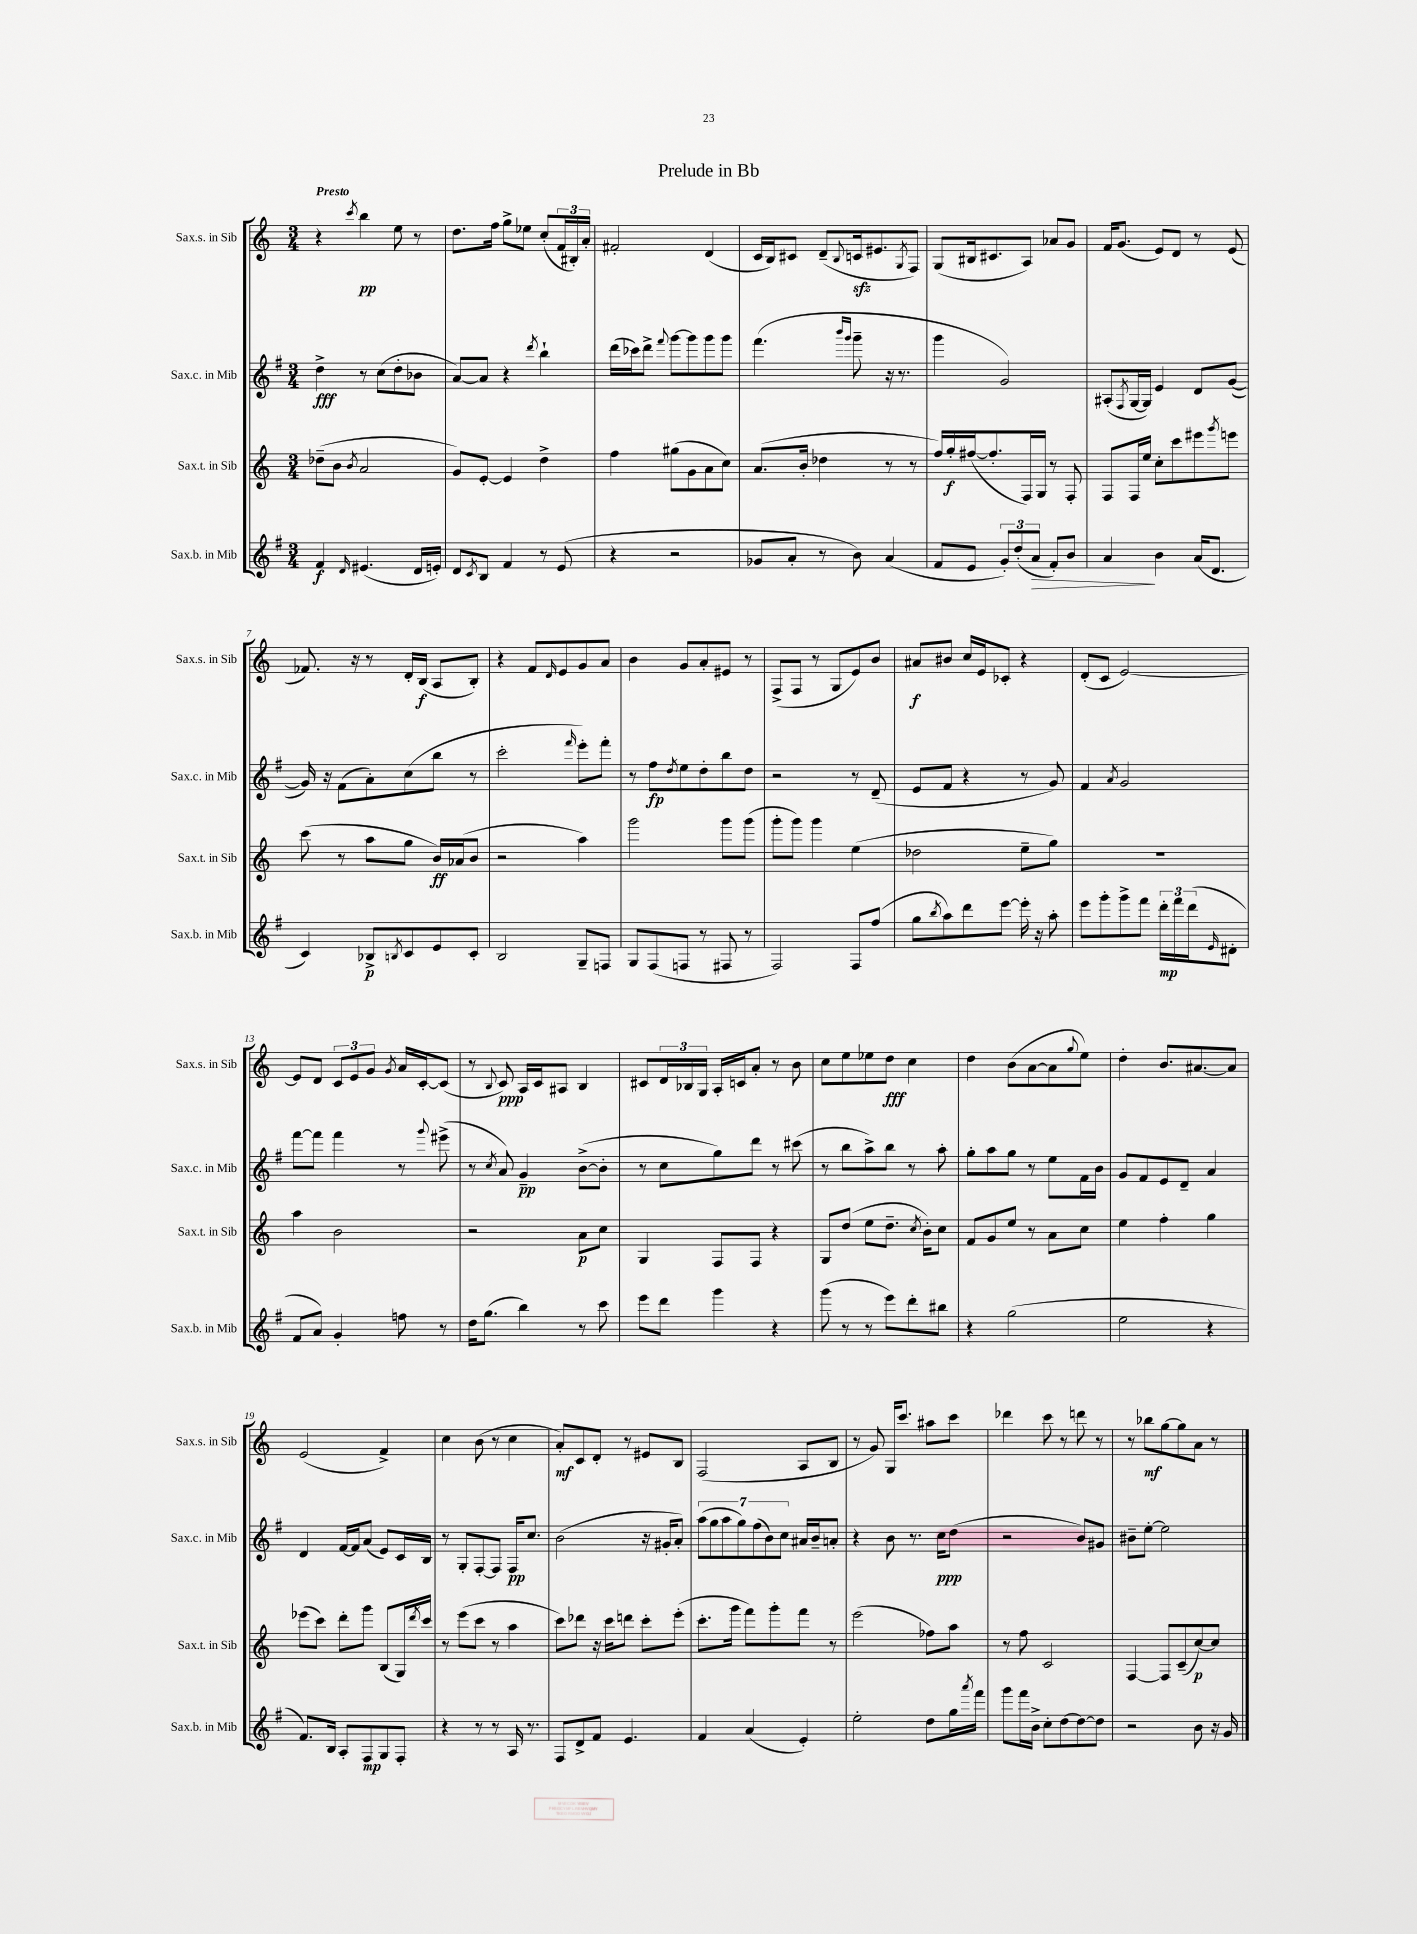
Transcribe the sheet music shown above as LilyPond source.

\header { title = "Prelude in Bb" }
<<
\new StaffGroup <<
\new Staff = "s0" \with { instrumentName = "Sax.s. in Sib" shortInstrumentName = "Sax.s. in Sib" } {
    \clef treble \key c \major \numericTimeSignature \time 3/4 \tempo "Presto"
    r4 \acciaccatura { c'''8 } b''4\pp e''8 r8 |
    d''8. f''16 g''8-> ees''8 c''8-.( \tuplet 3/2 { f'16 bis16-.) a'16-. } |
    fis'2-. d'4( |
    c'16 b16) cis'8 d'8--( \appoggiatura { b8 } c'16\sfz eis'8. \acciaccatura { g8 } f8) |
    g8( bis16 cis'8. a8) aes'8 g'8 |
    f'16 g'8.( e'8) d'8 r8 e'8( |
    fes'8.) r16 r8 d'16-. b16\f( a8 b8-.) |
    r4 f'8 \grace { d'16 } e'8 g'8 a'8 |
    b'4 g'8 a'8-. eis'8 r8 |
    f8->( f8 r8 g8 e'8) b'8 |
    ais'8\f bis'8 c''16 e'16 ces'8-. r4 |
    d'8-.( c'8 e'2~) |
    e'8 d'8 \tuplet 3/2 { c'8 e'8 g'8 } \acciaccatura { g'8 } a'16 c'16~-. c'8( |
    r8 \appoggiatura { b8 } c'8\ppp) a16 c'16 ais8 b4 |
    cis'8 \tuplet 3/2 { d'16 bes16 g16 } a16-. c'16 a'8-. r8 b'8 |
    c''8 e''8 ees''8 d''8\fff c''4 |
    d''4 b'8( a'8~ a'8 \appoggiatura { g''8 } e''8) |
    d''4-. b'8. ais'8.~ ais'8 |
    e'2( f'4->) |
    c''4 b'8( r8 c''4 |
    a'8-.\mf) c'8 d'8-. r8 eis'8 b8 |
    f2( a8 b8 |
    r8 g'8) g16 c'''8. ais''8 c'''8 |
    des'''4 c'''8 r8 d'''8 r8 |
    r8 bes''8\mf g''8~ g''8 a'8 r8 \bar "|." |
}
\new Staff = "s1" \with { instrumentName = "Sax.c. in Mib" shortInstrumentName = "Sax.c. in Mib" } {
    \clef treble \key g \major \numericTimeSignature \time 3/4
    d''4->\fff r8 c''8( d''8-. bes'8 |
    a'8~) a'8 r4 \acciaccatura { d'''8 } b''4-! |
    d'''16( ces'''16) d'''8-> \appoggiatura { fis'''8 } g'''8~ g'''8 g'''8 g'''8 |
    fis'''4.( \grace { b'''16 g'''16 } g'''8-- r16 r8. |
    g'''4 g'2) |
    ais8-.( \acciaccatura { fis8 } g16~ g16) e'4 d'8 g'8~( |
    g'16) r16 fis'8( a'8-.) c''8( b''8 r8 |
    c'''2-. \grace { fis'''16 } e'''8-.) fis'''8-. |
    r8 fis''8\fp \acciaccatura { d''8 } e''8 d''8-. b''8 d''8 |
    r2 r8 d'8--( |
    e'8 fis'8 r4 r8 g'8) |
    fis'4 \acciaccatura { a'8 } g'2 |
    fis'''8~ fis'''8 fis'''4 r8 \appoggiatura { g'''8 } eis'''8->( |
    r8 \acciaccatura { c''8 } a'8) g'4--\pp b'8~->( b'8-. |
    r8 c''8 g''8) d'''8 r8 cis'''8( |
    r8 b''8 a''8->) b''8 r8 a''8-. |
    g''8-. a''8 g''8 r8 e''8 fis'16 b'16 |
    g'8 fis'8 e'8 d'8-- a'4 |
    d'4 fis'16~ fis'16 a'8( e'8) c'16 b16 |
    r8 g8-. fis8~-. fis8 fis16\pp c''8. |
    b'2( r16 gis'16-. a'8-.) |
    \tuplet 7/4 { a''8( g''8 a''8 g''8) fis''8( b'8) c''8 } ais'16 b'16-- a'8-. |
    r4 b'8 r8. c''16\ppp d''8( |
    r2 b'8) gis'8 |
    bis'8-- e''8~-. e''2 \bar "|." |
}
\new Staff = "s2" \with { instrumentName = "Sax.t. in Sib" shortInstrumentName = "Sax.t. in Sib" } {
    \clef treble \key c \major \numericTimeSignature \time 3/4
    des''8--( b'8 \acciaccatura { b'8 } a'2 |
    g'8) e'8~-. e'4 d''4-> |
    f''4 gis''8( g'8 a'8 c''8) |
    a'8.( b'16-. des''4 r8 r8 |
    f''16) g''16-.\f fis''16~( fis''8.-. f16) g16 r8 f8-. |
    f8 f16 e''16 c''8-. c'''8 eis'''8 \acciaccatura { g'''8 } e'''8 |
    c'''8( r8 a''8 g''8 b'16\ff) aes'16( b'8 |
    r2 a''4) |
    g'''2 g'''8 g'''8( |
    g'''8-. g'''8) g'''4 e''4( |
    des''2 e''8-- g''8) |
    R2. |
    a''4 b'2 |
    r2 a'8\p c''8 |
    g4 f8 f8 r4 |
    g8 d''8( e''8 d''8.-- \acciaccatura { c''8 } b'16-.) c''8 |
    f'8 g'8 e''8 r8 a'8 c''8 |
    e''4 f''4-. g''4 |
    ees'''8( c'''8) d'''8-. g'''8 b8( g16) \acciaccatura { d'''8 } c'''16 |
    r8 e'''8( c'''8 r8 a''4 |
    c'''8) des'''8 r16 c'''16 d'''8 c'''8-. e'''8-.( |
    c'''8.-. g'''16 f'''8) g'''8-. f'''8 r8 |
    e'''2( fes''8) a''8 |
    r8 f''8 c'2 |
    f4~ f8 c'8--( c''8~\p) c''8 \bar "|." |
}
\new Staff = "s3" \with { instrumentName = "Sax.b. in Mib" shortInstrumentName = "Sax.b. in Mib" } {
    \clef treble \key g \major \numericTimeSignature \time 3/4
    fis'4\f \grace { d'16 } eis'4.( d'16 e'16-.) |
    d'8 \acciaccatura { c'8 } b8 fis'4 r8 e'8( |
    r4 r2 |
    ges'8 a'8-. r8 b'8) a'4( |
    fis'8 e'8 \tuplet 3/2 { g'8-.) d''8-.( a'8\> } fis'8-.) b'8 |
    a'4\! b'4 a'16( d'8. |
    c'4) bes8->\p \acciaccatura { b8 } c'8 e'8 c'8-. |
    b2 g8-- f8 |
    g8 fis8( f8 r8 fis8 r8 |
    fis2) fis8 fis''8( |
    g''8 \acciaccatura { b''8 } a''8) d'''8 e'''8~ e'''16-. r16 a''8-. |
    e'''8 g'''8-. g'''8-> fis'''8 \tuplet 3/2 { d'''16-.\mp fis'''16 d'''16( } \grace { e'16 } dis'8-. |
    fis'8 a'8) g'4-. f''8 r8 |
    d''16 g''8.( b''4) r8 c'''8 |
    e'''8 d'''8 g'''4 r4 |
    g'''8( r8 r8 e'''8) d'''8-. bis''8 |
    r4 g''2( |
    e''2 r4 |
    fis'8.) b16 a8-. fis8\mp g8 fis8-. |
    r4 r8 r8 a16 r8. |
    fis8 d'8-> fis'8 e'4. |
    fis'4 a'4( e'4-.) |
    e''2-. d''8 g''16 \acciaccatura { a'''8 } fis'''16 |
    g'''8 fis'''16 b'16-> c''8-. d''8~ d''8~ d''8 |
    r2 b'8 r16 g'16 \bar "|." |
}
>>
>>
